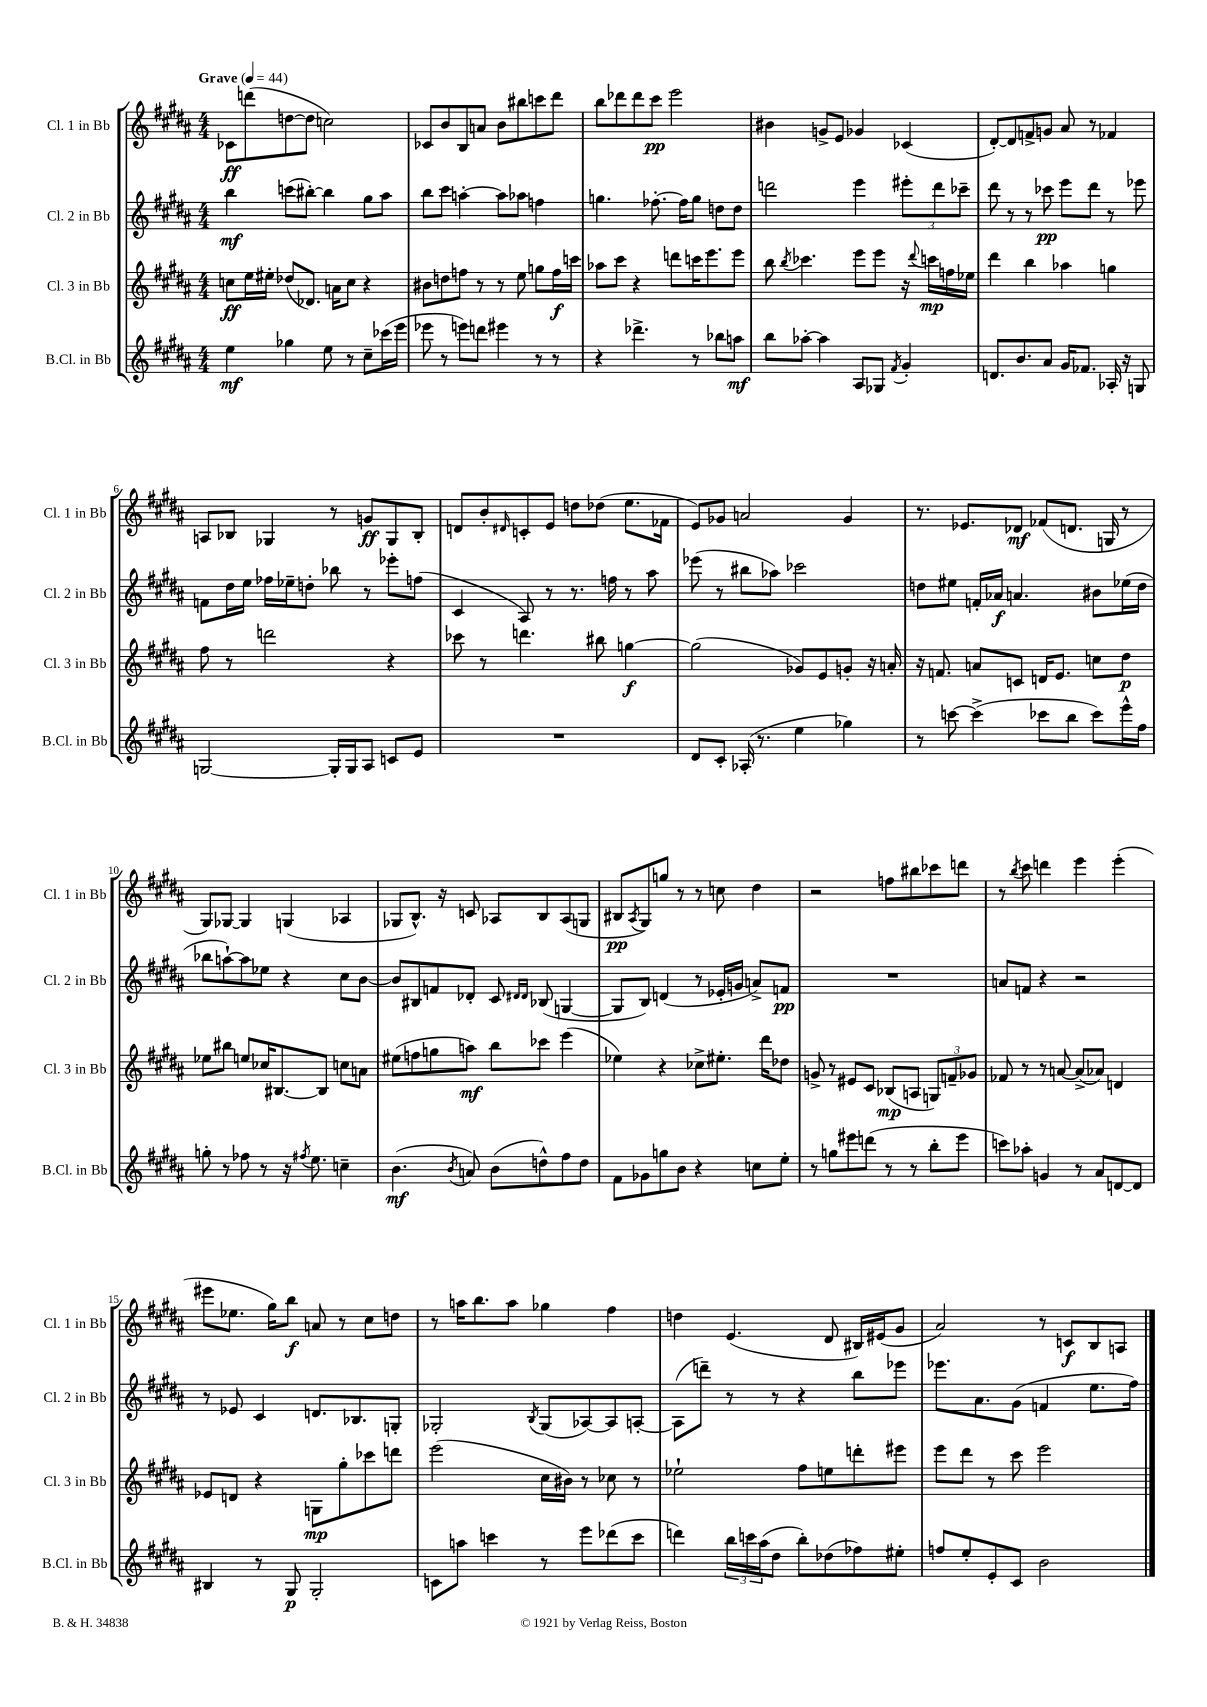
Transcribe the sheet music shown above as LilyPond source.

<<
\new StaffGroup <<
\new Staff = "s0" \with { instrumentName = "Cl. 1 in Bb" shortInstrumentName = "Cl. 1 in Bb" } {
    \clef treble \key b \major \numericTimeSignature \time 4/4 \tempo "Grave" 4 = 44
    ces'8\ff d'''8( d''8~ d''8 c''2) |
    ces'8 b'8 b8 a'8 b'8 bis''8 c'''8 dis'''8 |
    b''8 des'''8 des'''8 cis'''8\pp e'''2 |
    bis'4 g'8-> e'8 ges'4 ces'4( |
    dis'8~-.) dis'8 f'8-> g'8 ais'8 r8 fes'4 |
    a8 bes8 ges4 r8 g'8\ff ges8 bes8-. |
    d'8 b'8-. \grace { dis'16 } c'8-. e'8 d''8 des''8( e''8. fes'16 |
    e'8) ges'8 a'2 ges'4 |
    r8. ees'8. des'8\mf fes'8( d'8. g16 r8 |
    gis8) ges8~ ges4 g4( aes4 |
    ges8 b8.-^) r16 c'8 aes8 b8 aes8( g8 |
    bis8\pp \acciaccatura { ais8 } gis8) g''8 r8 r8 c''8 dis''4 |
    r2 f''8 bis''8 ces'''8 d'''8 |
    r8 \acciaccatura { b''8 } cis'''8 d'''4 e'''4 e'''4-.( |
    eis'''8 ees''8. gis''16) b''8\f a'8 r8 cis''8 d''8 |
    r8 a''16 b''8. a''8 ges''4 fis''4 |
    d''4 e'4.( dis'8 bis16) eis'16( gis'8 |
    ais'2) r8 c'8\f b8 a8 \bar "|." |
}
\new Staff = "s1" \with { instrumentName = "Cl. 2 in Bb" shortInstrumentName = "Cl. 2 in Bb" } {
    \clef treble \key b \major \numericTimeSignature \time 4/4
    b''4\mf c'''8( bis''8~-.) bis''4 gis''8 ais''8 |
    b''8 cis'''8 a''4~-. a''8 aes''8 f''4 |
    g''4. fes''8.~-. fes''16 g''8 d''8 d''8 |
    d'''2 e'''4 \tuplet 3/2 { eis'''8-. d'''8 ces'''8-- } |
    dis'''8 r8 r8 ces'''8\pp e'''8 dis'''8 r8 ees'''8 |
    f'8 dis''16 e''16 fes''16 ees''16-- d''8-. bes''8 r8 ees'''8-. f''8( |
    cis'4 ais8) r8 r8. f''16 r8 ais''8 |
    ees'''8( r8 bis''8 aes''8) ces'''2 |
    d''8 eis''8 f'16-. aes'16\f a'4. bis'8 ees''16( d''16 |
    bes''8 a''8~-!) a''8 ees''8 r4 cis''8 b'8~ |
    b'8 bis8 f'8 des'8-. cis'8 \grace { dis'16 dis'16 } bes8( g4~ |
    g8 b8) d'4( r8 ees'16-. g'16 a'8->) f'8\pp |
    R1 |
    a'8 f'8 r4 r2 |
    r8 ees'8 cis'4 d'8. bes8. g8-. |
    ges2-. \acciaccatura { b8 } ges8( aes8~) aes8 a8~-. |
    a8( d'''8--) r8 r8 r4 b''8 ees'''8 |
    ees'''8. ais'8. gis'8( f'4 e''8. fis''16) \bar "|." |
}
\new Staff = "s2" \with { instrumentName = "Cl. 3 in Bb" shortInstrumentName = "Cl. 3 in Bb" } {
    \clef treble \key b \major \numericTimeSignature \time 4/4
    c''8\ff e''16 eis''16-. des''8( des'8.) a'16 c''8 r4 |
    bis'8 d''8 f''8 r8 r8 e''8 g''8 f''16\f c'''16 |
    aes''8 cis'''8 r4 d'''8 c'''16 e'''8. e'''8 |
    b''8 \acciaccatura { b''8 } ces'''4. e'''8 e'''8 r16 \appoggiatura { dis'''8 } c'''16\mp f''16 ees''16 |
    dis'''4 b''4 aes''4 g''4 |
    fis''8 r8 d'''2 r4 |
    ces'''8 r8 d'''4. bis''8 g''4~\f |
    g''2( ges'8) e'8 g'8-. r16 a'16-. |
    r16 f'8. a'8 c'8 d'16 e'8. c''8 dis''8\p |
    ees''8 bis''8 e''8 ces''16 bis8.~ bis8 c''8 a'8 |
    eis''8( f''8 g''8 a''8\mf) b''8 ces'''8 e'''4( |
    ees''4) r4 ces''8-> eis''8.-. dis'''16 des''8 |
    g'8-> r8 eis'8 cis'8 bes8\mp( a8 \tuplet 3/2 { g8) f'8-- ges'8 } |
    fes'8 r8 r8 a'8~ a'8->( aes'8) d'4 |
    ees'8 d'8 r4 g8\mp gis''8-. ces'''8 d'''8 |
    e'''2( cis''16 bis'16) r8 ces''8 r8 |
    ees''2-! fis''8 e''8 d'''8-. eis'''8 |
    e'''8 dis'''8 r8 cis'''8 e'''2 \bar "|." |
}
\new Staff = "s3" \with { instrumentName = "B.Cl. in Bb" shortInstrumentName = "B.Cl. in Bb" } {
    \clef treble \key b \major \numericTimeSignature \time 4/4
    e''4\mf ges''4 e''8 r8 cis''8-- ces'''16( e'''16 |
    ees'''8 r8 e'''8) d'''8 eis'''4 r8 r8 |
    r4 des'''4.-> r8 bes''8 a''8\mf |
    b''8 aes''8~-. aes''4 ais8 ges8 \acciaccatura { fis'8 } gis'4-. |
    d'8. b'8. ais'8 gis'16 fes'8. aes16-. r16 g8 |
    g2~ g16-. g16 ais8 c'8 e'8 |
    R1 |
    dis'8 cis'8-. aes16-.( r8. e''4 ges''4) |
    r8 c'''8~ c'''4->( ces'''8 b''8 ces'''8) e'''16-^ fis''16 |
    g''8-. r8 fes''8 r8 r16 \acciaccatura { fis''8 } e''8. c''4-- |
    b'4.\mf( \acciaccatura { b'8 } a'8) b'8( d''8-^) fis''8 d''8 |
    fis'8 ges'8 g''8 b'8 r4 c''8 e''8-. |
    r8 g''8 eis'''8 d'''8( r8 r8 b''8-. eis'''8 |
    c'''8) aes''8-. g'4 r8 ais'8 d'8~ d'8 |
    bis4 r8 gis8\p gis2-. |
    c'8 a''8 c'''4 r8 e'''8 des'''8( c'''8 |
    d'''4) \tuplet 3/2 { b''16 c'''16 ais''16( } dis''8 b''8-.) des''8( fes''8) eis''8-. |
    f''8 e''8-. e'8-. cis'8 b'2 \bar "|." |
}
>>
>>
